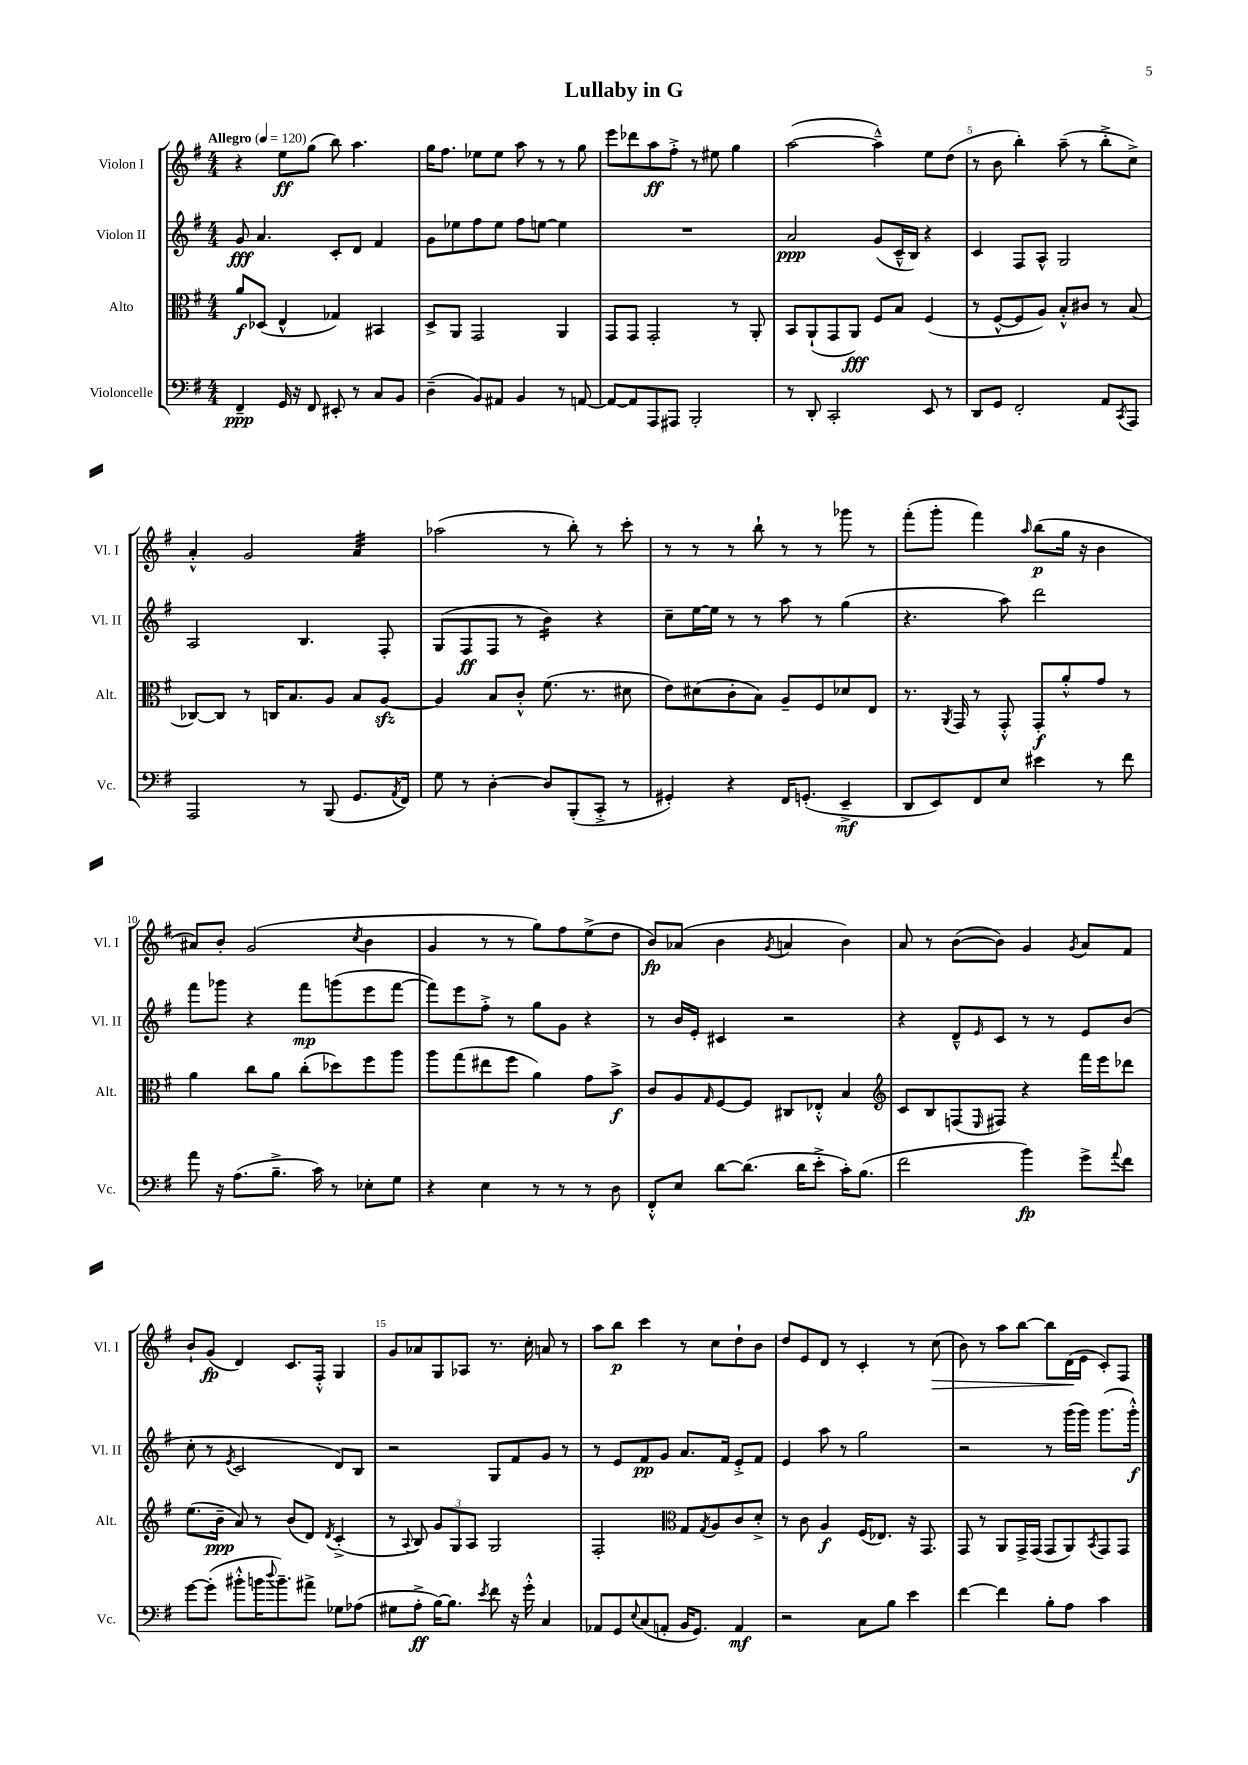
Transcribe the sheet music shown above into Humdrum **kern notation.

**kern	**kern	**kern	**kern
*staff4	*staff3	*staff2	*staff1
*clefF4	*clefC3	*clefG2	*clefG2
*k[f#]	*k[f#]	*k[f#]	*k[f#]
*M4/4	*M4/4	*M4/4	*M4/4
*MM120	*MM120	*MM120	*MM120
4FF#~	8a	8g	4r
.	(8D-	4.a	.
16GG	4E^^	.	8ee
16r	.	.	.
8FF#	.	.	(8gg
8EE#'	4G-)	8c'	8bb)
8r	.	8d	4.aa
8C	4BB#	4f#	.
8BB	.	.	.
=	=	=	=
(4D~	8D^	8g	16gg
.	.	.	8.ff#
.	8AA	8ee-	.
8BB)	2GG	8ff#	8ee-
8AA#	.	8ee-	8ee-
4BB	.	8ff#	8aa
.	.	[8ee	8r
8r	4AA	4ee]	8r
[8AA	.	.	8gg
=	=	=	=
8AA_	8GG	1r	8eee
8AA]	8GG	.	8ddd-
8AAA	2GG'	.	8aa
8AAA#	.	.	8ff#'^
2BBB'	.	.	8r
.	.	.	8ee#
.	8r	.	4gg
.	8AA'	.	.
=	=	=	=
8r	8BB	2a	([2aa
8DD'	(8AA`	.	.
2CC'	8GG	.	.
.	8AA)	.	.
.	8F#	(8g	4aa~^^])
.	8B	16c~^^	.
.	.	16B)	.
8EE	(4F#	4r	8ee
8r	.	.	(8dd
=	=	=	=
8DD	8r	4c	8r
8GG	[8F#^^	.	8b
2FF#'	8F#]	8F#	4bb')
.	8A)	8A^^	.
.	8B'^^	2G	(8aa~
.	8c#	.	8r
8AA	8r	.	8bb'^
8qCC	.	.	.
8AAA	(8B	.	8cc^)
=	=	=	=
2AAA	[8C-)	2A	4a'^^
.	8C-]	.	.
.	8r	.	2g
.	16C	.	.
.	8.B	.	.
8r	.	4.B	.
(8BBB	8A	.	.
8.GG	8B	.	4a
.	[8A	8F#'	.
8qAA	.	.	.
16FF#)	.	.	.
=	=	=	=
8G	4A]	(8G	(2aa-
8r	.	8F#	.
[4D'	8B	8F#	.
.	8c'^^	8r	.
8D]	(8.f#	4b)	8r
(8BBB'	.	.	8bb')
.	8.r	.	.
8CC'^	.	4r	8r
8r	8d#	.	8ccc'
=	=	=	=
4GG#')	8e)	8cc~	8r
.	(8d#	[16ee	8r
.	.	16ee]	.
4r	8c'	8r	8r
.	8B)	8r	8bb`
16FF#	8A~	8aa	8r
(8.GG'	.	.	.
.	8F#	8r	8r
4EE~^	8d-	(4gg	8ggg-
.	8E	.	8r
=	=	=	=
8DD	8.r	4.r	(8fff#'
8EE)	.	.	8ggg'
.	8qAA	.	.
.	16GG	.	.
8FF#	8r	.	4fff#)
8E	8GG'^^	8aa)	.
.	.	.	16qqaa
4e#	8GG'	2ddd	(8bb
.	8a'^^	.	16gg
.	.	.	16r
8r	8g	.	4b
8f#	8r	.	.
=	=	=	=
8a	4a	8fff#	8a#)
16r	.	8ggg-	8b'
(8.A	.	.	.
.	8cc	4r	(2g
8.B~^	8a	.	.
.	(8cc'	8fff#	.
16c)	.	.	.
8r	8dd-)	(8ggg	.
.	.	.	8qcc
8E-'	8ff#	8eee	4b
8G	8aa	[8fff#	.
=	=	=	=
4r	8aa	8fff#])	4g
.	(8gg	8eee	.
4E	8ee#	8ff#'^	8r
.	8ff#	8r	8r
8r	4a)	8gg	8gg)
8r	.	8g	8ff#
8r	8g	4r	(8ee^
8D	8b^	.	8dd
=	=	=	=
8FF#'^^	8c	8r	8b)
8E	8A	16b	(8a-
.	.	16e'	.
.	16qqG	.	.
[8d	[8F#	4c#	4b
(8.d]	8F#]	.	.
.	.	.	8qg
.	8C#	2r	4a
16d	.	.	.
8e'^	8E-'^^	.	.
16c')	4B	.	4b)
(8.B	.	.	.
=	=	=	=
*	*clefG2	*	*
2f#	8c	4r	8a
.	8B	.	8r
.	(8F	8d~^^	([8b
.	16qqE	16qqe	.
.	8F#)	8c	8b])
4b)	4r	8r	4g
.	.	8r	.
.	.	.	8qg
8g^	16fff#	8e	8a
.	16eee	.	.
8qqa	.	.	.
8f#	8ddd-	(8b	8f#
=	=	=	=
[8g	(8.ee	8cc'	8b`
(8g']	.	8r	(8g
.	16b~	.	.
.	.	8qe	.
8b#'^^	8a)	2c	4d)
16b	8r	.	.
8qqdd	.	.	.
8.b~)	.	.	.
.	(8b	.	8.c
8a#^	8d)	.	.
.	.	.	16F#'^^
.	8qd	.	.
8G-	(4c'^	8d)	4G
(8A-	.	8B	.
=	=	=	=
8G#	8r	2r	8g
.	8qqA	.	.
8A'^	8B)	.	8a-
[16B)	12g	.	8G
8.B]	.	.	.
.	12G	.	.
.	.	.	8A-
.	12A	.	.
8qe	.	.	.
8f#	2G	8G	8.r
16r	.	8f#	.
16g'^^	.	.	16cc'
4C	.	8g	8a
.	.	8r	8r
=	=	=	=
8AA-	2F#'	8r	8aa
8GG	.	8e	8bb
8qqE	.	.	.
(8C	.	8f#	4ccc
8AA'	.	8g	.
*	*clefC3	*	*
16BB	8G	8.a	8r
8.GG)	.	.	.
.	8qG	.	.
.	8A	.	8cc
.	.	16f#	.
4AA	8c	8e'^	8dd`
.	8d'^	8f#	8b
=	=	=	=
2r	8r	4e	8dd
.	8c	.	8e
.	4A	8aa	8d
.	.	8r	8r
8C	(16F#	2gg	4c'
.	8.E-)	.	.
8B	.	.	.
4e	16r	.	8r
.	8.GG	.	.
.	.	.	(8cc
=	=	=	=
[4f#	8GG	2r	8b)
.	8r	.	8r
4f#]	8AA	.	8aa
.	16GG^	.	[8bb
.	(16GG	.	.
8B'	8GG	8r	8bb]
8A	8AA)	(16ggg	(16d
.	.	16ggg)	16e
.	8qBB	.	.
4c	8GG	(8.ggg	8c')
.	8GG	.	8F#
.	.	16ggg'^^)	.
==	==	==	==
*-	*-	*-	*-
